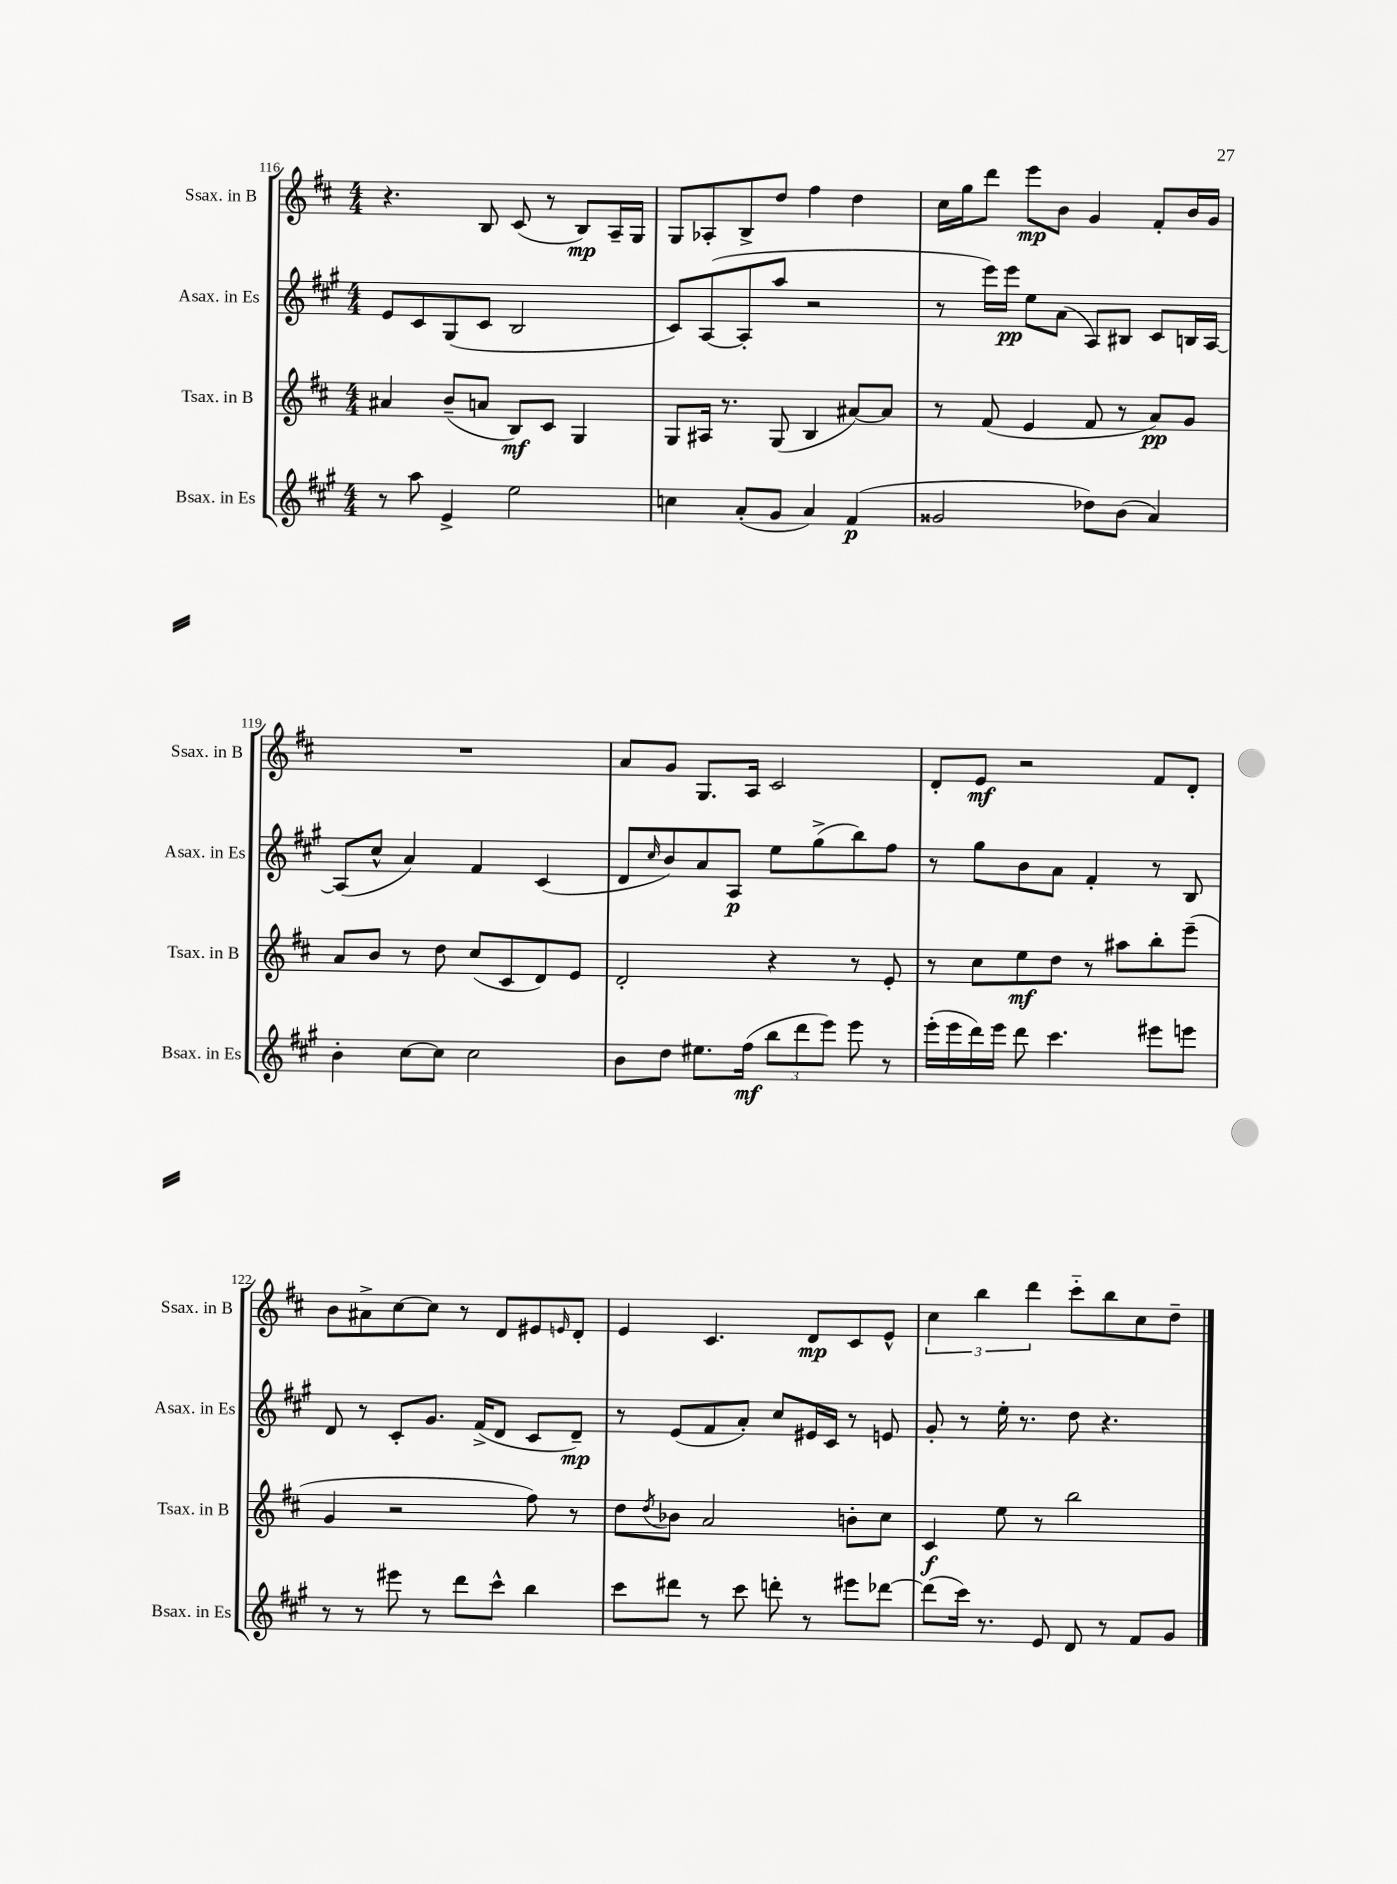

**kern	**kern	**kern	**kern
*staff4	*staff3	*staff2	*staff1
*clefG2	*clefG2	*clefG2	*clefG2
*k[f#c#g#]	*k[f#c#]	*k[f#c#g#]	*k[f#c#]
*M4/4	*M4/4	*M4/4	*M4/4
8r	4a#	8e	4.r
8aa	.	8c#	.
4e^	(8b~	(8G#	.
.	8a	8c#	8B
2ee	8B)	2B	(8c#
.	8c#	.	8r
.	4G	.	8B)
.	.	.	16A~
.	.	.	16G
=	=	=	=
4cc	8G	8c#)	8G
.	16A#	([8A	8A-'
.	8.r	.	.
(8a'	.	8A']	8B^
8g#	(8G	8aa	8dd
4a)	4B	2r	4ff#
(4f#	[8a#)	.	4dd
.	8a#]	.	.
=	=	=	=
2g##	8r	8r	16cc#
.	.	.	16gg
.	(8f#	16eee)	8ddd
.	.	16eee	.
.	4e	8ee	8eee
.	.	(8a	8b
8dd-)	8f#	8A)	4g
(8b	8r	8B#	.
4a)	8a)	8c#	8f#'
.	8g	16B	16b
.	.	[16A	16g
=	=	=	=
4b'	8a	(8A]	1r
.	8b	8cc#^^	.
[8cc#	8r	4a)	.
8cc#]	8dd	.	.
2cc#	(8cc#	4f#	.
.	8c#	.	.
.	8d)	(4c#	.
.	8e	.	.
=	=	=	=
8b	2d'	8d	8a
.	.	16qqcc#	.
8dd	.	8b)	8g
8.ee#	.	8a	8.G
.	.	8A	.
(16ff#	.	.	16A
12bb	4r	8ee	2c#
12ddd	.	.	.
.	.	(8gg#^	.
12eee)	.	.	.
8eee	8r	8bb)	.
8r	8e'	8ff#	.
=	=	=	=
(16eee'	8r	8r	8d'
16eee	.	.	.
16ddd)	8cc#	8gg#	8e
16eee	.	.	.
8ddd	8ee	8b	2r
4.ccc#	8dd	8a	.
.	8r	4f#'	.
.	8aa#	.	.
8eee#	8bb'	8r	8f#
8eee	(8eee~	8B	8d'
=	=	=	=
8r	4g	8d	8b
8r	.	8r	8a#^
8eee#	2r	8c#'	[8cc#
8r	.	8.g#	8cc#]
8ddd	.	.	8r
.	.	(16f#^	.
8ccc#^^	.	8d	8d
4bb	8ff#)	8c#	8e#
.	.	.	16qqe
.	8r	8d~)	8d'
=	=	=	=
8ccc#	8dd	8r	4e
.	8qdd	.	.
8ddd#	8b-	(8e	.
8r	2a	8f#	4.c#
8ccc#	.	8a')	.
8ddd'	.	8cc#	.
8r	.	16e#	8d
.	.	16c#	.
8eee#	8b'	8r	8c#
[8ddd-	8cc#	8e	8e^^
=	=	=	=
(8ddd-]	4c#	8g#'	6cc#
16ccc#)	.	8r	.
.	.	.	6bb
8.r	.	.	.
.	8ee	16ee'	.
.	.	8.r	.
.	.	.	6ddd
8e	8r	.	.
8d	2bb	8dd	8ccc#'~
8r	.	4.r	8bb
8f#	.	.	8cc#
8g#	.	.	8dd~
==	==	==	==
*-	*-	*-	*-
